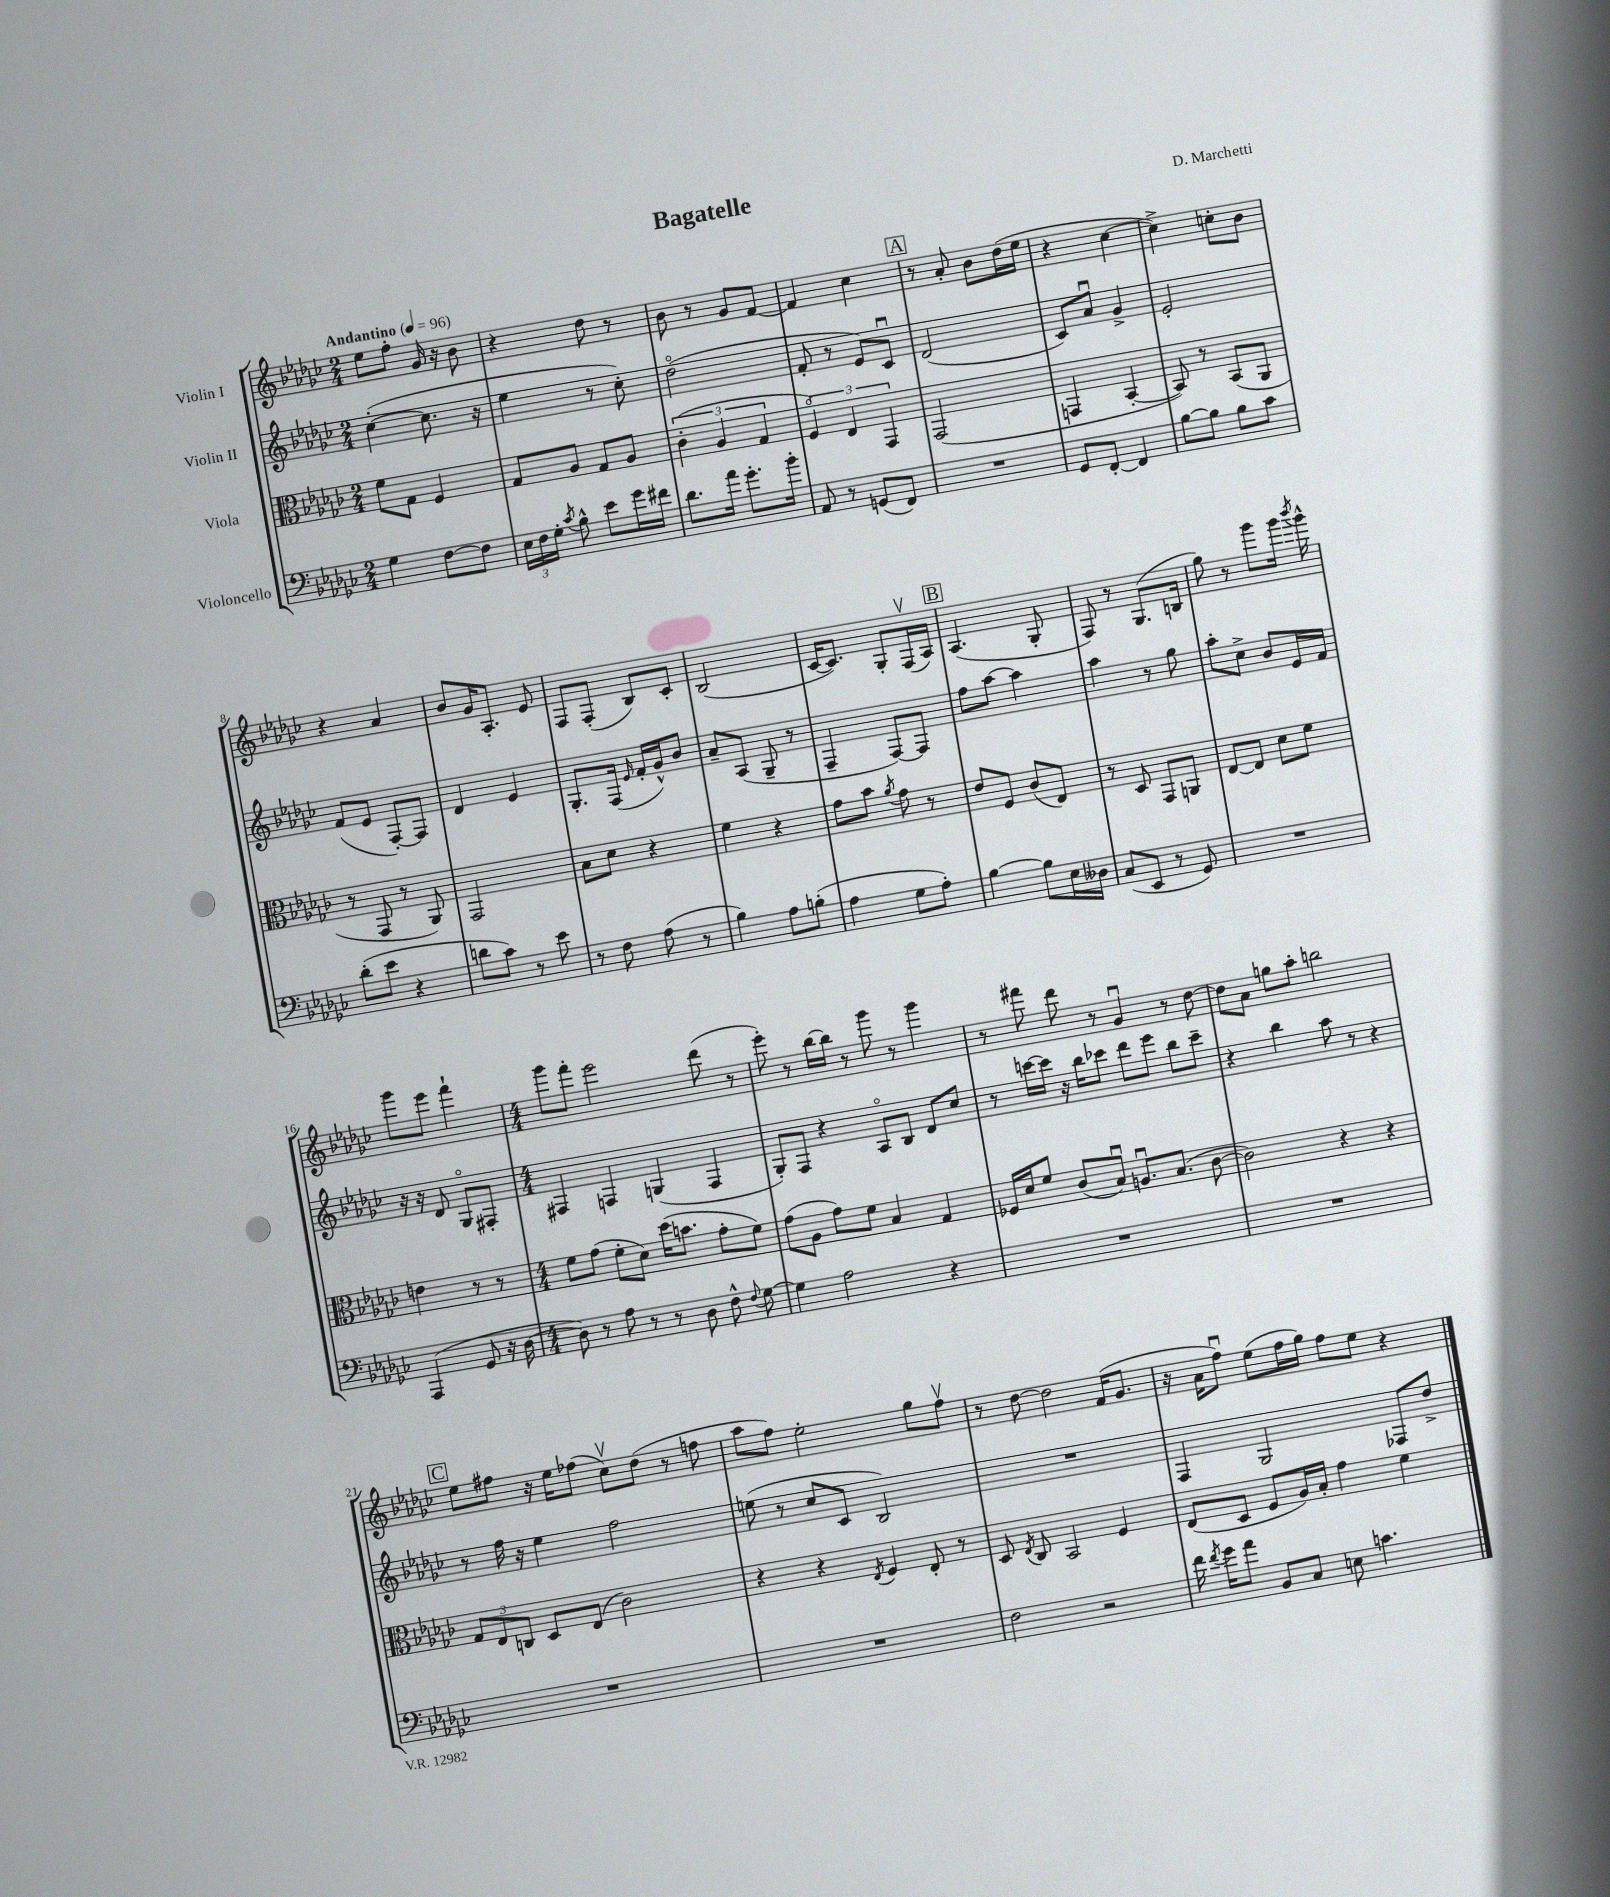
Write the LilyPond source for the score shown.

\header { title = "Bagatelle" composer = "D. Marchetti" }
<<
\new StaffGroup <<
\new Staff = "s0" \with { instrumentName = "Violin I" } {
    \clef treble \key ges \major \numericTimeSignature \time 2/4 \tempo "Andantino" 4 = 96
    \autoBeamOff ees''8[ f''8]-. ges'16 r16 bes'8 |
    r4 des''8 r8 |
    bes'8 r8 ges'8[ f'8]~ |
    f'4 ces''4 |
    \mark \markup { \box "A" } r8 aes'8-. bes'8[ des''16( ees''16] |
    r4 ces''4~ |
    ces''4->) c''8[-. bes'8] |
    r4 aes'4 |
    bes'8[ ges'16 aes8.]-. ees'8 |
    f8[ f8]-.( bes8[) ces'8]-. |
    bes2( |
    ces'16[~ ces'8.]) ges8[-. f16\upbow( aes16]) |
    \mark \markup { \box "B" } aes4.( ges8-. |
    f8) r8 ges8.[( b16] |
    ges''8) r8 ges'''8[ ges'''16] \acciaccatura { bes'''8 } ges'''16-^ |
    ges'''8[ ees'''8] f'''4-! |
    \numericTimeSignature \time 4/4 ges'''8[ f'''8]-. ees'''2 des'''8( r8 |
    ees'''8-.) r8 bes''16[~ bes''16] r8 ges'''8 r8 ges'''4 |
    r8 fis'''8 des'''8 r8 ges'4\downbow r8 des''8~ |
    des''8[ aes'8] g''8[ aes''8]-. b''2 |
    \mark \markup { \box "C" } ees''8[ fis''8] r16 ees''16[ fes''8]( ces''8[\upbow) des''8]( r8 f''8 |
    aes''8[ f''8]) ees''2-. ges''8[ f''8]\upbow |
    r8 des''8~ des''2 f'16[( ges'8.] |
    r16 aes'16[ f''8]\downbow) ees''8[( f''16 ges''16]) f''8[ ees''8] r4 \bar "|." |
}
\new Staff = "s1" \with { instrumentName = "Violin II" } {
    \clef treble \key ges \major \numericTimeSignature \time 2/4
    \autoBeamOff ces''4~-.( ces''8. r16 |
    ees''4 r8 ces''8-.) |
    des''2\flageolet( |
    f'8-. r8 ees'8[) ces'8]\downbow |
    \mark \markup { \box "A" } des'2( |
    ces'8[) aes'8]\downbow ges'4-> |
    ees'2-. |
    f'8[( ees'8] f8[~-.) f8] |
    des'4 ees'4 |
    ges8.[-. f16]( \grace { ees'16 } f'16[-. ges'16-^) bes'8] |
    aes'8[-- aes8]( ges8-- r8 |
    f4-- f8[~) f8] |
    \mark \markup { \box "B" } f''8[ aes''8]~ aes''4 |
    aes''4 r8 ges''8 |
    aes''8[-. ces''8]-> bes'8[ ees'16 f'16] |
    r16 r16 des'8 ges8[\flageolet fis8]-. |
    \numericTimeSignature \time 4/4 fis4 f4 g4( f4 |
    ges8[-.) f8] r4 aes8[\flageolet bes8] des'8[ ces''8] |
    r8 c'''16[~ c'''16] r16 bes''16[ ces'''8] des'''8[ ees'''8] bes''8[ ces'''8]-- |
    r4 bes''4 aes''8 r8 r4 |
    \mark \markup { \box "C" } r8 f''16 r16 ees''4 f''2 |
    e''8( r8 ces''8[ ces'8] bes2) |
    R1 |
    f4 ges2 fes8[ des''8]-> \bar "|." |
}
\new Staff = "s2" \with { instrumentName = "Viola" } {
    \clef alto \key ges \major \numericTimeSignature \time 2/4
    \autoBeamOff f'8[ ges8] f4 |
    ges8[ aes8] ges8[ aes8] |
    \tuplet 3/2 { ces'4-.( aes4 ges4 } |
    \tuplet 3/2 { f4\flageolet) ees4 ges,4 } |
    \mark \markup { \box "A" } ges,2( |
    g,4 bes,4~-. |
    bes,8) r8 bes,8[( aes,8] |
    r8 ges,8 r8 aes,8) |
    ges,2 |
    bes8[ des'8] r4 |
    f'4 r4 |
    ges'8[ bes'8] \acciaccatura { aes'8 } ges'8 r8 |
    \mark \markup { \box "B" } ees'8[ f8] ces'8[( ees8]) |
    r8 des8 ges,8[ a,8] |
    ees8[~ ees8] des'8[ f'8] |
    e'4 r8 r8 |
    \numericTimeSignature \time 4/4 f'8[ ges'8]( f'8[-. des'8]) des''16[( b'8.] ges'8[-. f'8]) |
    ges'8[( aes8] ges'8[) f'8] bes4 ges4 |
    fes16[ des'16 f'8] ces'8[( bes8]\downbow) a8.[\downbow bes8.]( ces'8~ |
    ces'2) r4 r4 |
    \mark \markup { \box "C" } \tuplet 3/2 { ges8[ ees8 c8] } des8[ ees8]( ces'2) |
    r4 r4 \acciaccatura { ees8 } f4 ees8-. r8 |
    des8 \acciaccatura { ees8 } ces8 bes,2 f4 |
    ees8[( des8] f8[ aes16) bes16]-. ges'4 f'4 \bar "|." |
}
\new Staff = "s3" \with { instrumentName = "Violoncello" } {
    \clef bass \key ges \major \numericTimeSignature \time 2/4
    \autoBeamOff ges4 f8[~ f8] |
    \tuplet 3/2 { ees16[ f16 ges16]-. } \acciaccatura { ces'8 } bes8-^ ees'8[ ges'16 fis'16] |
    des'8.[ aes'16] ges'8.[-. bes'16]-. |
    aes,8 r8 g,8[( f,8]) |
    \mark \markup { \box "A" } R2 |
    ges,8[ f,8]~-. f,4 |
    bes8[~ bes8] bes8[ ces'8] |
    des'8[-.( ees'8] r4 |
    d'8[ ces'8]) r8 ees'8 |
    r8 f8 aes8( r8 |
    bes4) aes8[ b8]-.( |
    aes4 ges8[ aes8]-.) |
    \mark \markup { \box "B" } bes4~ bes8[ ees16 deses16] |
    ces8[( ees,8] r8 ges,8) |
    R2 |
    aes,,4( ges,8 r16 des16~ |
    \numericTimeSignature \time 4/4 des8) r8 aes8 r8 r8 des8 f8-^ \appoggiatura { f8 } ges8~ |
    ges4 aes2 r4 |
    R1 |
    R1 |
    \mark \markup { \box "C" } R1 |
    R1 |
    f2 r2 |
    f'16 \acciaccatura { f'8 } ges'16[ aes'8] bes,8[ ces8] e8 c'4. \bar "|." |
}
>>
>>
